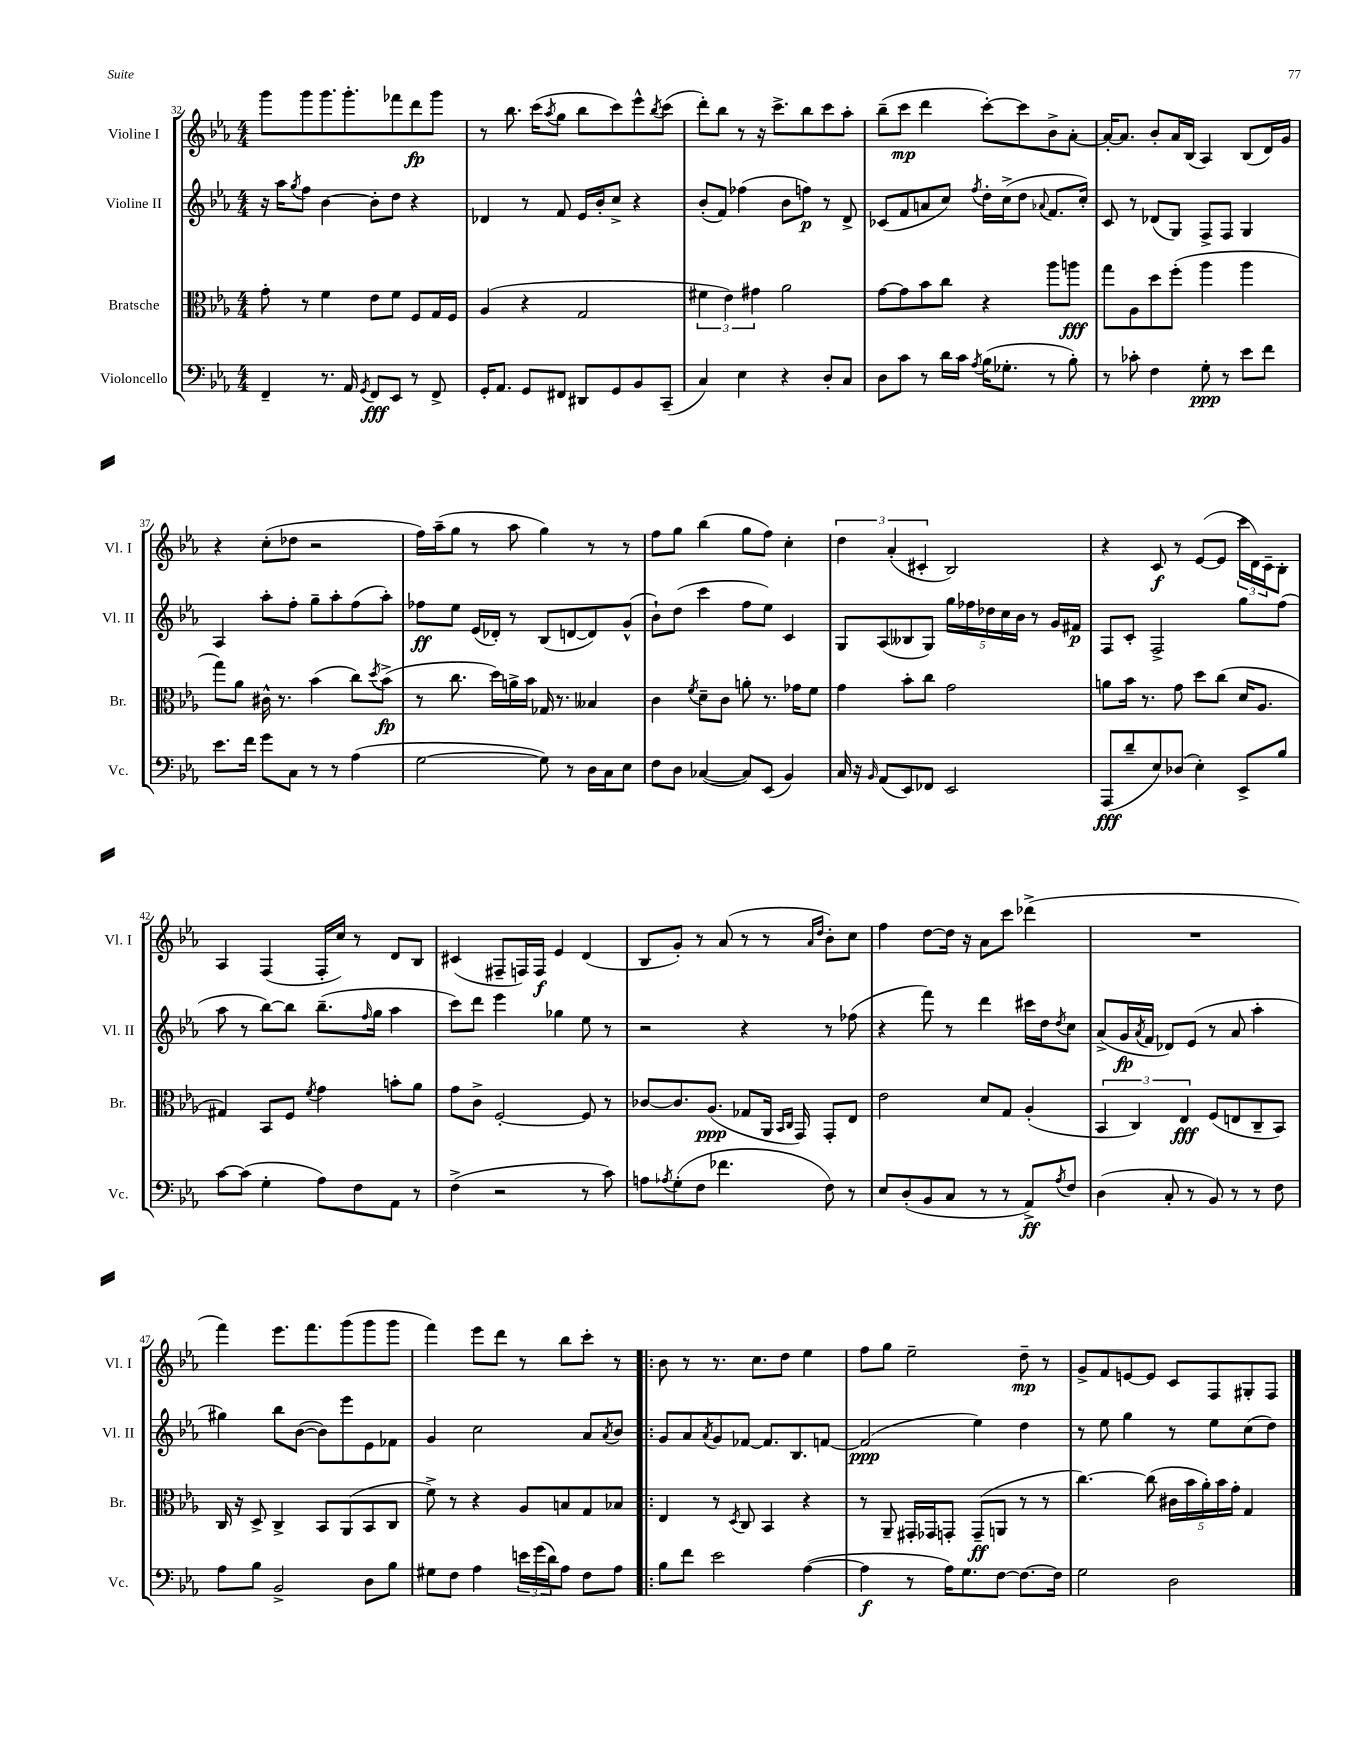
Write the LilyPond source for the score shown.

<<
\new StaffGroup <<
\new Staff = "s0" \with { instrumentName = "Violine I" shortInstrumentName = "Vl. I" } {
    \clef treble \key ees \major \numericTimeSignature \time 4/4
    g'''8 g'''8 g'''8. g'''8.-. fes'''8 d'''8\fp g'''8 |
    r8 bes''8. c'''16( \acciaccatura { aes''8 } g''8 bes''8 c'''8) ees'''8-^ \acciaccatura { bes''8 } c'''8( |
    d'''8-.) bes''8 r8 r16 c'''8.-> bes''8 c'''8 aes''8-. |
    bes''8--( c'''8\mp d'''4 c'''8~-.) c'''8 bes'8-> aes'8~-. |
    aes'16~-. aes'8. bes'8-. aes'16 bes16( aes4) bes8( d'16) g'16 |
    r4 c''8-.( des''8 r2 |
    f''16) aes''16--( g''8 r8 aes''8 g''4) r8 r8 |
    f''8 g''8 bes''4( g''8 f''8) c''4-. |
    \tuplet 3/2 { d''4 aes'4-.( cis'4-. } bes2) |
    r4 c'8\f r8 ees'8~( ees'8 \tuplet 3/2 { c'''16 d'16) c'16-- } bes8-. |
    aes4 f4( f16-. c''16) r8 d'8 bes8 |
    cis'4( fis8-- f16) f16\f ees'4 d'4( |
    bes8 g'8-.) r8 aes'8( r8 r8 \grace { aes'16 d''16 } bes'8-.) c''8 |
    f''4 d''8~ d''16 r16 aes'8 c'''8 des'''4->( |
    R1 |
    f'''4) ees'''8. f'''8. g'''8( g'''8 g'''8 |
    f'''4) ees'''8 d'''8 r8 bes''8 c'''8-. r8 |
    \bar ".|:" bes'8 r8 r8. c''8. d''8 ees''4 |
    f''8 g''8 ees''2-- d''8--\mp r8 |
    g'8-> f'8 e'8~ e'8 c'8 f8 gis8-. f8 \bar "|." |
}
\new Staff = "s1" \with { instrumentName = "Violine II" shortInstrumentName = "Vl. II" } {
    \clef treble \key ees \major \numericTimeSignature \time 4/4
    r16 aes''16 \acciaccatura { g''8 } f''8 bes'4~ bes'8-. d''8 r4 |
    des'4 r8 f'8 ees'16 bes'16-. c''8-> r4 |
    bes'8-.( f'8) fes''4( bes'8 f''8\p) r8 d'8-> |
    ces'8( f'8 a'8 c''8) \acciaccatura { f''8 } d''16-. c''16->( d''8 \appoggiatura { aes'8 } f'8. c''16-.) |
    c'8 r8 des'8( g8) f8-> f8 g4 |
    aes4 aes''8-. f''8-. g''8-- aes''8-. f''8( aes''8-.) |
    fes''8\ff ees''8 ees'16( des'16-.) r8 bes8( d'8~ d'8) g'8-^( |
    bes'8-!) d''8( c'''4 f''8 ees''8) c'4 |
    g8 aes8( beses8 g8) \tuplet 5/4 { g''16 fes''16 des''16 c''16 bes'16 } r8 g'16 fis'16\p |
    f8 c'8-. f2-> g''8 f''8( |
    aes''8 r8 bes''8~) bes''8 bes''8.--( \grace { f''16 } g''16 aes''4 |
    c'''8) d'''8 ees'''4 ges''4 ees''8 r8 |
    r2 r4 r8 fes''8( |
    r4 f'''8) r8 d'''4 cis'''16 d''16 \acciaccatura { d''8 } c''8 |
    aes'8->( g'16\fp \acciaccatura { aes'8 } f'16 des'8) ees'8( r8 aes'8 aes''4-. |
    gis''4) bes''8 bes'8~( bes'8) ees'''8 ees'8 fes'8 |
    g'4 c''2 aes'8 \acciaccatura { aes'8 } bes'8 |
    \bar ".|:" g'8 aes'8 \acciaccatura { aes'8 } g'8 fes'8~ fes'8. bes8. f'8~ |
    f'2\ppp( ees''4) d''4 |
    r8 ees''8 g''4 r8 ees''8 c''8( d''8) \bar "|." |
}
\new Staff = "s2" \with { instrumentName = "Bratsche" shortInstrumentName = "Br." } {
    \clef alto \key ees \major \numericTimeSignature \time 4/4
    g'8-. r8 f'4 ees'8 f'8 f8 g16 f16 |
    aes4( r4 g2 |
    \tuplet 3/2 { fis'4 ees'4) gis'4 } aes'2 |
    g'8~ g'8 bes'8 c''8 r4 aes''8 a''8\fff |
    g''8 aes8 d''8 f''8-.( aes''4 aes''4 |
    g''8) aes'8 cis'16-^ r8. bes'4( c''8) \acciaccatura { d''8 } bes'8->\fp( |
    r8 c''8. d''16) a'16-> bes'16 ges16 r8. beses4 |
    c'4 \acciaccatura { f'8 } d'8-- c'8 a'8-. r8. ges'16 f'8 |
    g'4 bes'8-. c''8 g'2 |
    a'8 bes'16 r8. g'8 d''8 c''8( d'16 aes8. |
    gis4) bes,8 f8 \acciaccatura { f'8 } g'4 b'8-. aes'8 |
    g'8 c'8-> f2~-. f8 r8 |
    ces'8~ ces'8. aes8.\ppp( ges8 aes,16 \grace { bes,16 c16 } g,16) g,8-. ees8 |
    ees'2 d'8 g8 aes4-.( |
    \tuplet 3/2 { bes,4 c4) ees4\fff } f8( e8 c8-- bes,8) |
    c16 r16 d8-> c4-> bes,8 aes,8( bes,8 c8 |
    f'8->) r8 r4 aes8 b8 g8 bes8 |
    \bar ".|:" ees4 r8 \acciaccatura { d8 } c8 bes,4 r4 |
    r8 aes,8-- gis,16-. ges,16 g,8-. g,8--\ff( a,8 r8 r8 |
    c''4.~) c''8( \tuplet 5/4 { cis'16 bes'16 aes'16-.) bes'16 g'16-. } g4 \bar "|." |
}
\new Staff = "s3" \with { instrumentName = "Violoncello" shortInstrumentName = "Vc." } {
    \clef bass \key ees \major \numericTimeSignature \time 4/4
    f,4-- r8. aes,16 \acciaccatura { g,8 } f,8\fff ees,8 r8 f,8-> |
    g,16-. aes,8. g,8 fis,8 dis,8 g,8 bes,8 c,8--( |
    c4) ees4 r4 d8-. c8 |
    d8 c'8 r8 d'16 c'16 \acciaccatura { aes8 } bes16( ges8.-. r8 bes8-.) |
    r8 ces'8-. f4 g8-.\ppp r8 ees'8 f'8 |
    ees'8. f'16 g'8 c8 r8 r8 aes4( |
    g2~ g8) r8 d16 c16 ees8 |
    f8 d8 ces4~( ces8) ees,8( bes,4) |
    c16 r16 \grace { bes,16 } aes,8( ees,8) fes,8 ees,2 |
    aes,,8\fff( d'8-- ees8) des8( ees4-.) ees,8-> bes8 |
    c'8~ c'8( g4-. aes8) f8 aes,8 r8 |
    f4->( r2 r8 c'8) |
    a8 \acciaccatura { aes8 } g8-.( f8 fes'4. f8) r8 |
    ees8 d8-.( bes,8 c8 r8 r8 aes,8->\ff) \acciaccatura { aes8 } f8 |
    d4( c8-. r8 bes,8) r8 r8 f8 |
    aes8 bes8 bes,2-> d8 bes8 |
    gis8 f8 aes4 \tuplet 3/2 { e'16 g'16( d'16) } aes8 f8 aes8 |
    \bar ".|:" bes8 f'8 ees'2 aes4~( |
    aes4\f r8 aes16) g8. f8~ f8.~ f16 |
    g2 d2 \bar "|." |
}
>>
>>
\layout { \context { \Score currentBarNumber = #32 } }
